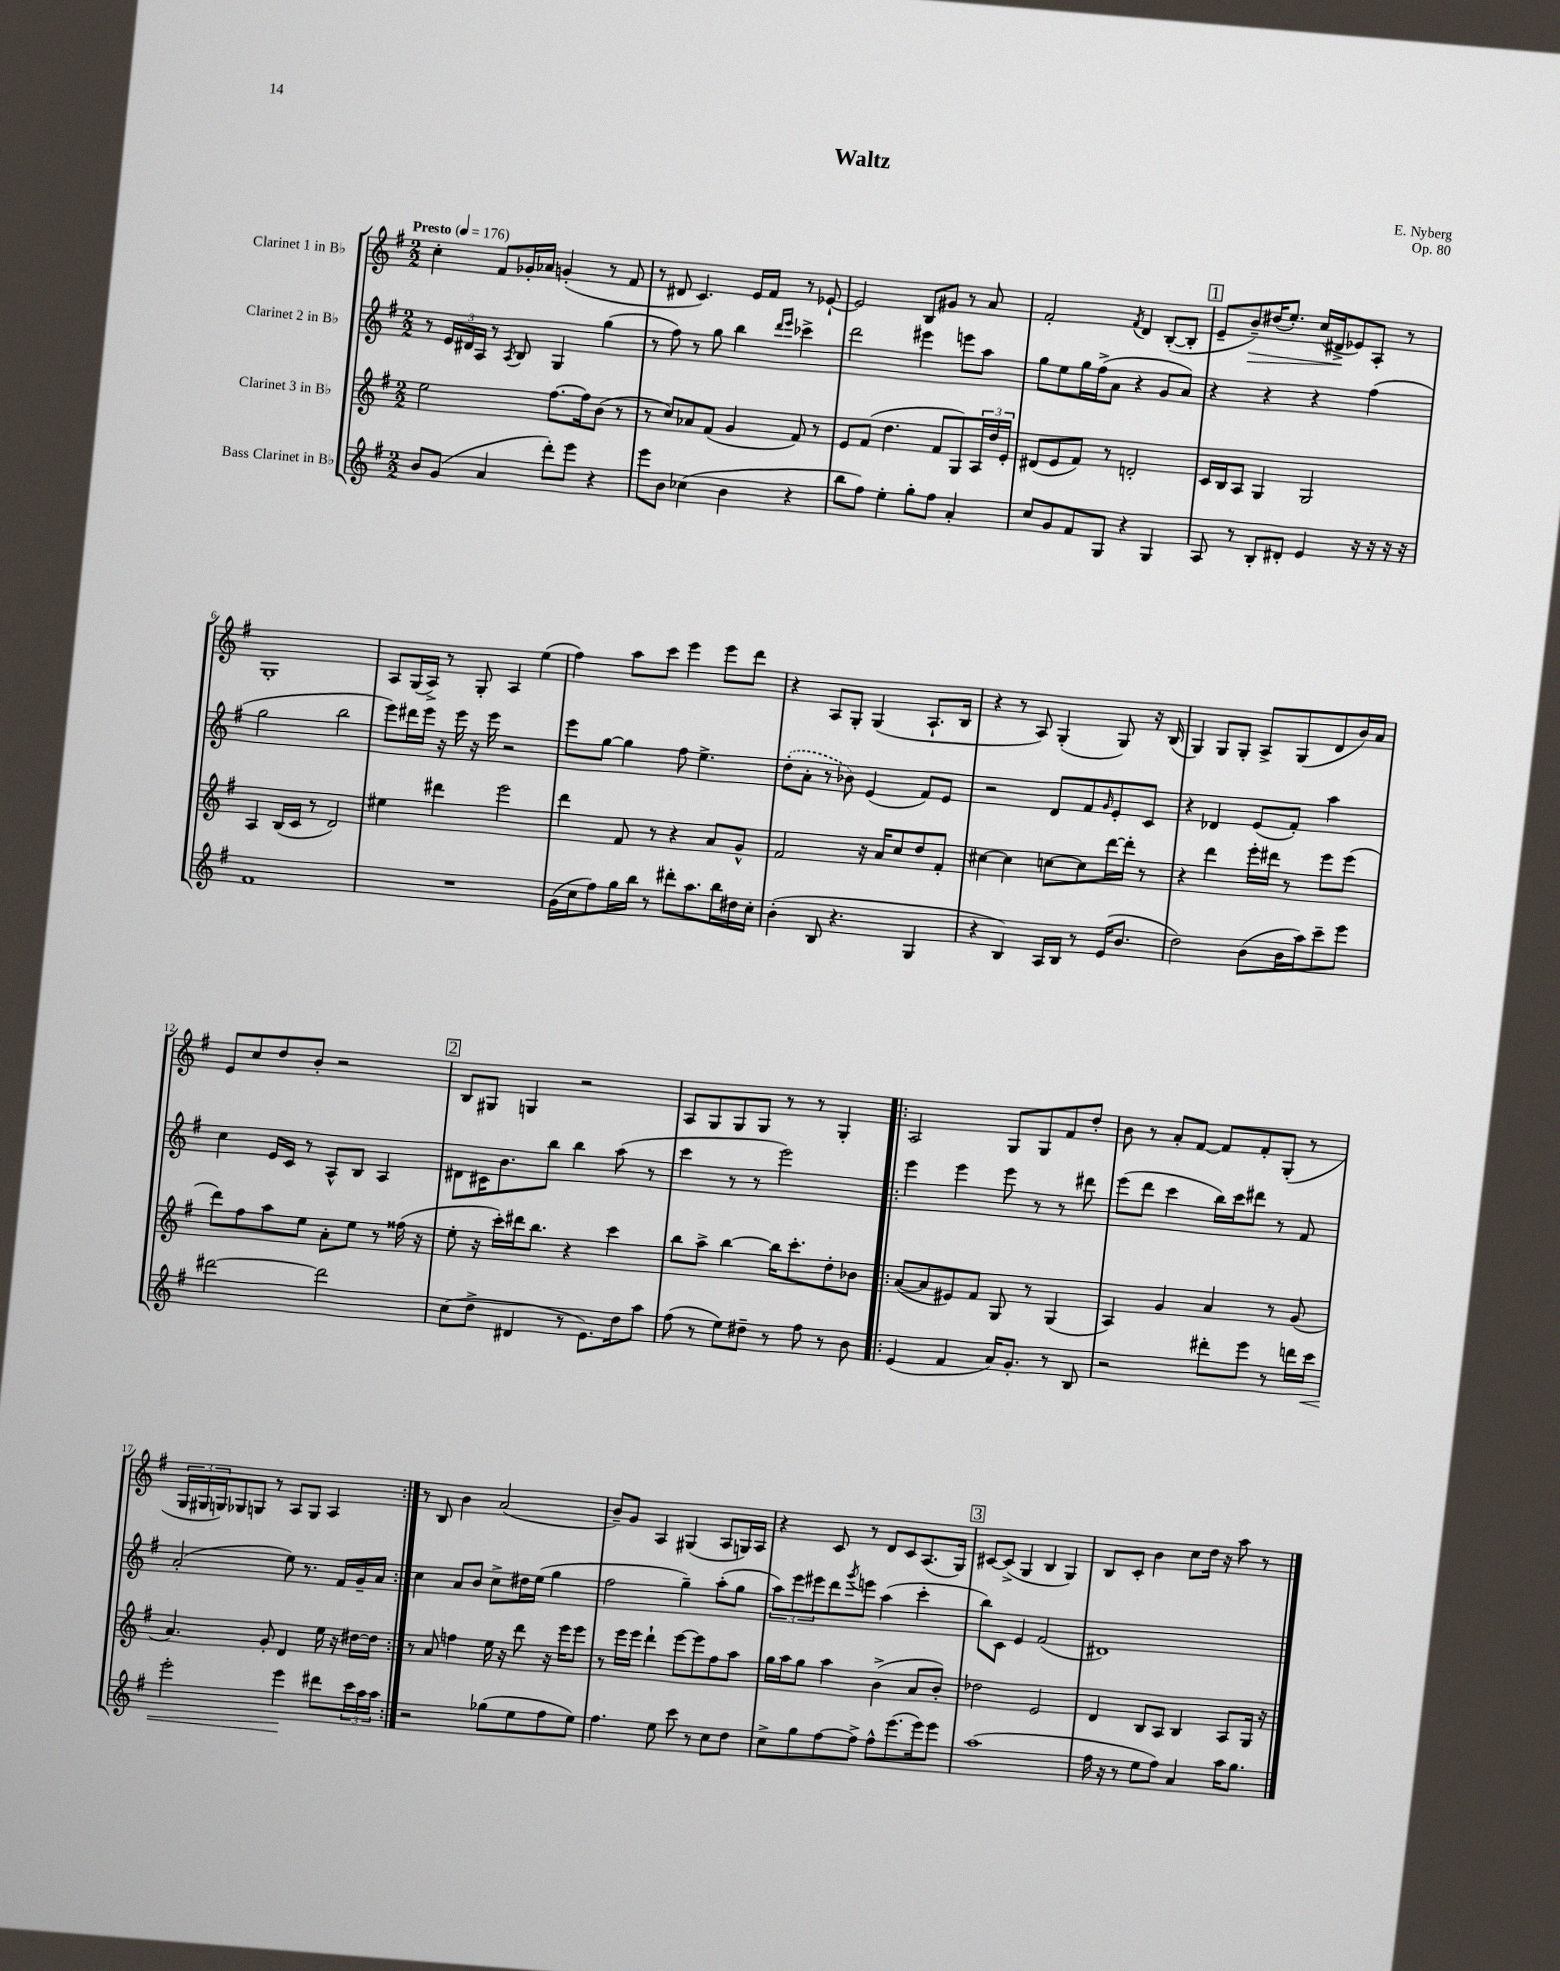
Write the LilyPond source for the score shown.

\header { title = "Waltz" composer = "E. Nyberg" opus = "Op. 80" }
<<
\new StaffGroup <<
\new Staff = "s0" \with { instrumentName = "Clarinet 1 in Bb" } {
    \clef treble \key g \major \numericTimeSignature \time 2/2 \tempo "Presto" 4 = 176
    c''4-. fis'8 ges'16-. aes'16 g'4-.( r8 fis'8 |
    r8 dis'8 c'4.) e'16 fis'16 r8 ees'8~-! |
    ees'2 b8 gis'8 r8 a'8 |
    fis'2-. \acciaccatura { fis'8 } d'4 b8~-.( b8-. |
    \mark \markup { \box "1" } e'8-- b'8--\>) dis''16( e''8.-.) c''16( dis'16->\! ees'8) a8-. r8 |
    g1-. |
    a8 g16( a16->) r8 g8-. a4 e''4( |
    fis''4) a''8 c'''8 e'''4 e'''8 d'''8 |
    r4 a8 g8-. g4( a8.-! b16 |
    r4 r8 a8) g4-.( g8) r16 b16( |
    g4) g8 g8-. a8-> g8( d'8 b'16) a'16 |
    e'8 c''8 d''8 b'8-. r2 |
    \mark \markup { \box "2" } b8 gis8 g4 r2 |
    a8 g8 g8 g8 r8 r8 g4-. |
    \repeat volta 2 { a2 g8 g8 fis'8 d''8-. |
    b'8 r8 a'8-. fis'8~ fis'8 fis'8-. g8-.( r8 |
    \tuplet 3/2 { g16 gis16 g16) } ges8 g8 r8 a8 g8 a4 | }
    r8 b8 b'4 a'2( |
    b'8--) g'8 a4 gis4( a8 g16) a16 |
    r4 c'8 r8 d'8 c'8 a8.( g16) |
    \mark \markup { \box "3" } cis'8~ cis'8->( g4 b4 g4) |
    b8 c'8-. b'4 c''8 d''16 r16 a''8 r8 \bar "|." |
}
\new Staff = "s1" \with { instrumentName = "Clarinet 2 in Bb" } {
    \clef treble \key g \major \numericTimeSignature \time 2/2
    r8 \tuplet 3/2 { e'16 dis'16 a16 } r8 \acciaccatura { a8 } b8 g4 g''4( |
    r8 fis''8) r8 g''8 b''4 \grace { d'''16 e'''16 } ces'''4-> |
    d'''2 eis'''4 e'''8 a''8 |
    g''8 e''8 g''16 fis''16->( a'8 r4 g'8 a'8) |
    \mark \markup { \box "1" } r4 r4 r4 fis''4( |
    g''2 b''2 |
    e'''8) dis'''16 e'''16 r16 e'''16 r16 e'''16 r2 |
    e'''8 g''8~ g''4 fis''8 e''4.-> |
    \once \slurDashed d''8-.( a'8-. r8 bes'8) e'4( fis'8) e'8 |
    r2 d'8 fis'8 \grace { g'16 } e'8-. c'8 |
    r4 des'4 e'8( fis'8-.) a''4 |
    c''4 e'16 c'16 r8 a8-^ b8 a4 |
    \mark \markup { \box "2" } dis'8 cis'16 b'8. b''8 b''4 a''8( r8 |
    c'''4 r8 r8 e'''2) |
    \repeat volta 2 { e'''4 e'''4 e'''8 r8 r8 dis'''8 |
    e'''8( d'''8 c'''4 b''16) c'''16 dis'''8 r8 fis'8 |
    a'2-.( e''8) r8. fis'16 g'16-- a'16 | }
    c''4 a'8 b'8 c''8-> dis''16 e''16( g''4 |
    fis''2 g''4--) a''8-.( g''8 |
    \tuplet 3/2 { a''8) e'''8 eis'''8 } d'''8 \acciaccatura { g'''8 } e'''8 a''4( c'''4-. |
    \mark \markup { \box "3" } b''8) c'8 e'4 fis'2( |
    dis'1) \bar "|." |
}
\new Staff = "s2" \with { instrumentName = "Clarinet 3 in Bb" } {
    \clef treble \key g \major \numericTimeSignature \time 2/2
    e''2 fis''8.~ fis''16 b'8( r8 |
    r8 c''8) aes'8 fis'8( g'4 fis'8) r8 |
    e'8 fis'8( d''4. fis'8 g8) \tuplet 3/2 { a16 d''16 e'16-. } |
    dis'8( e'8 fis'8) r8 d'2-. |
    \mark \markup { \box "1" } c'16 b16 a8 g4 g2 |
    a4 b16( c'16 r8 d'2) |
    eis''4 dis'''4 e'''2 |
    d'''4 fis'8 r8 r4 a'8 g'8-^ |
    fis'2 r16 a'16 c''8 d''8 fis'8-. |
    cis''4~ cis''4 c''8~ c''8 d'''16~ d'''16-. r8 |
    r4 d'''4 e'''16-. dis'''16 r8 e'''8 e'''8( |
    d'''8) fis''8 a''8 e''8 a'8-. e''8 r8 fisis''16( r16 |
    \mark \markup { \box "2" } e''8-. r16 c'''16-.) dis'''16 b''8. r4 c'''4 |
    b''8 a''8-> b''4~ b''16 c'''8.-. d''8-. bes'8 |
    \repeat volta 2 { a'8~( a'8 eis'8) fis'8 g8 r8 g4( |
    a4) g'4 a'4 r8 g'8( |
    a'4.) g'8-. d'4 e''16 r16 dis''16~ dis''16 | }
    r8 a'8 f''4 e''16 r16 d'''8 r16 e'''16 e'''8 |
    r8 e'''16 e'''16 d'''4-! e'''8~ e'''8 fis''8 a''8 |
    g''16 a''16 g''8 a''4 b'4->( a'8 b'8-.) |
    \mark \markup { \box "3" } des''2 e'2 |
    d'4 b8 a8 b4 a8 g16 r16 \bar "|." |
}
\new Staff = "s3" \with { instrumentName = "Bass Clarinet in Bb" } {
    \clef treble \key g \major \numericTimeSignature \time 2/2
    b'8 g'8( a'4 d'''8-.) e'''8 r4 |
    e'''8 b'8 ces''4( b'4 r4 |
    b''8 fis''8) e''4-. g''8-. fis''8 a'4-. |
    c''8 g'8 fis'8 g8 r4 g4 |
    \mark \markup { \box "1" } a8 r8 b8-. dis'8-. e'4 r16 r16 r16 r16 |
    fis'1 |
    R1 |
    g'16( c''16 fis''8) g''16 b''16 r8 dis'''8-. a''8. b''16 dis''16 c''16-. |
    b'4-.( b8 r4. g4 |
    r4 b4) a16 b16 r8 e'16( b'8. |
    d''2) b'8( b'16 a''16) c'''8-- e'''8 |
    dis'''2~ dis'''2 |
    \mark \markup { \box "2" } c''8( d''8-> dis'4 r8 e'8.) d''16 a''8 |
    fis''8( r8 e''8) dis''8-- r8 fis''8 r8 b'8 |
    \repeat volta 2 { e'4( fis'4 a'16) g'8.-. r8 b8 |
    r2 dis'''8-. e'''8 r8 d'''16 c'''16\< |
    e'''2-. e'''4\! dis'''8 \tuplet 3/2 { c'''16 a''16 a''16 } | }
    r2 ges''8( e''8 fis''8 e''8) |
    fis''4. e''8 c'''8 r8 c''8 d''8 |
    c''8-> g''8 fis''8~ fis''8-> fis''8-^ e'''8.( e'''16) e'''8 |
    \mark \markup { \box "3" } a''1( |
    fis''16 r16 r8 e''8 fis''8) a'4 a''16 g''8. \bar "|." |
}
>>
>>
